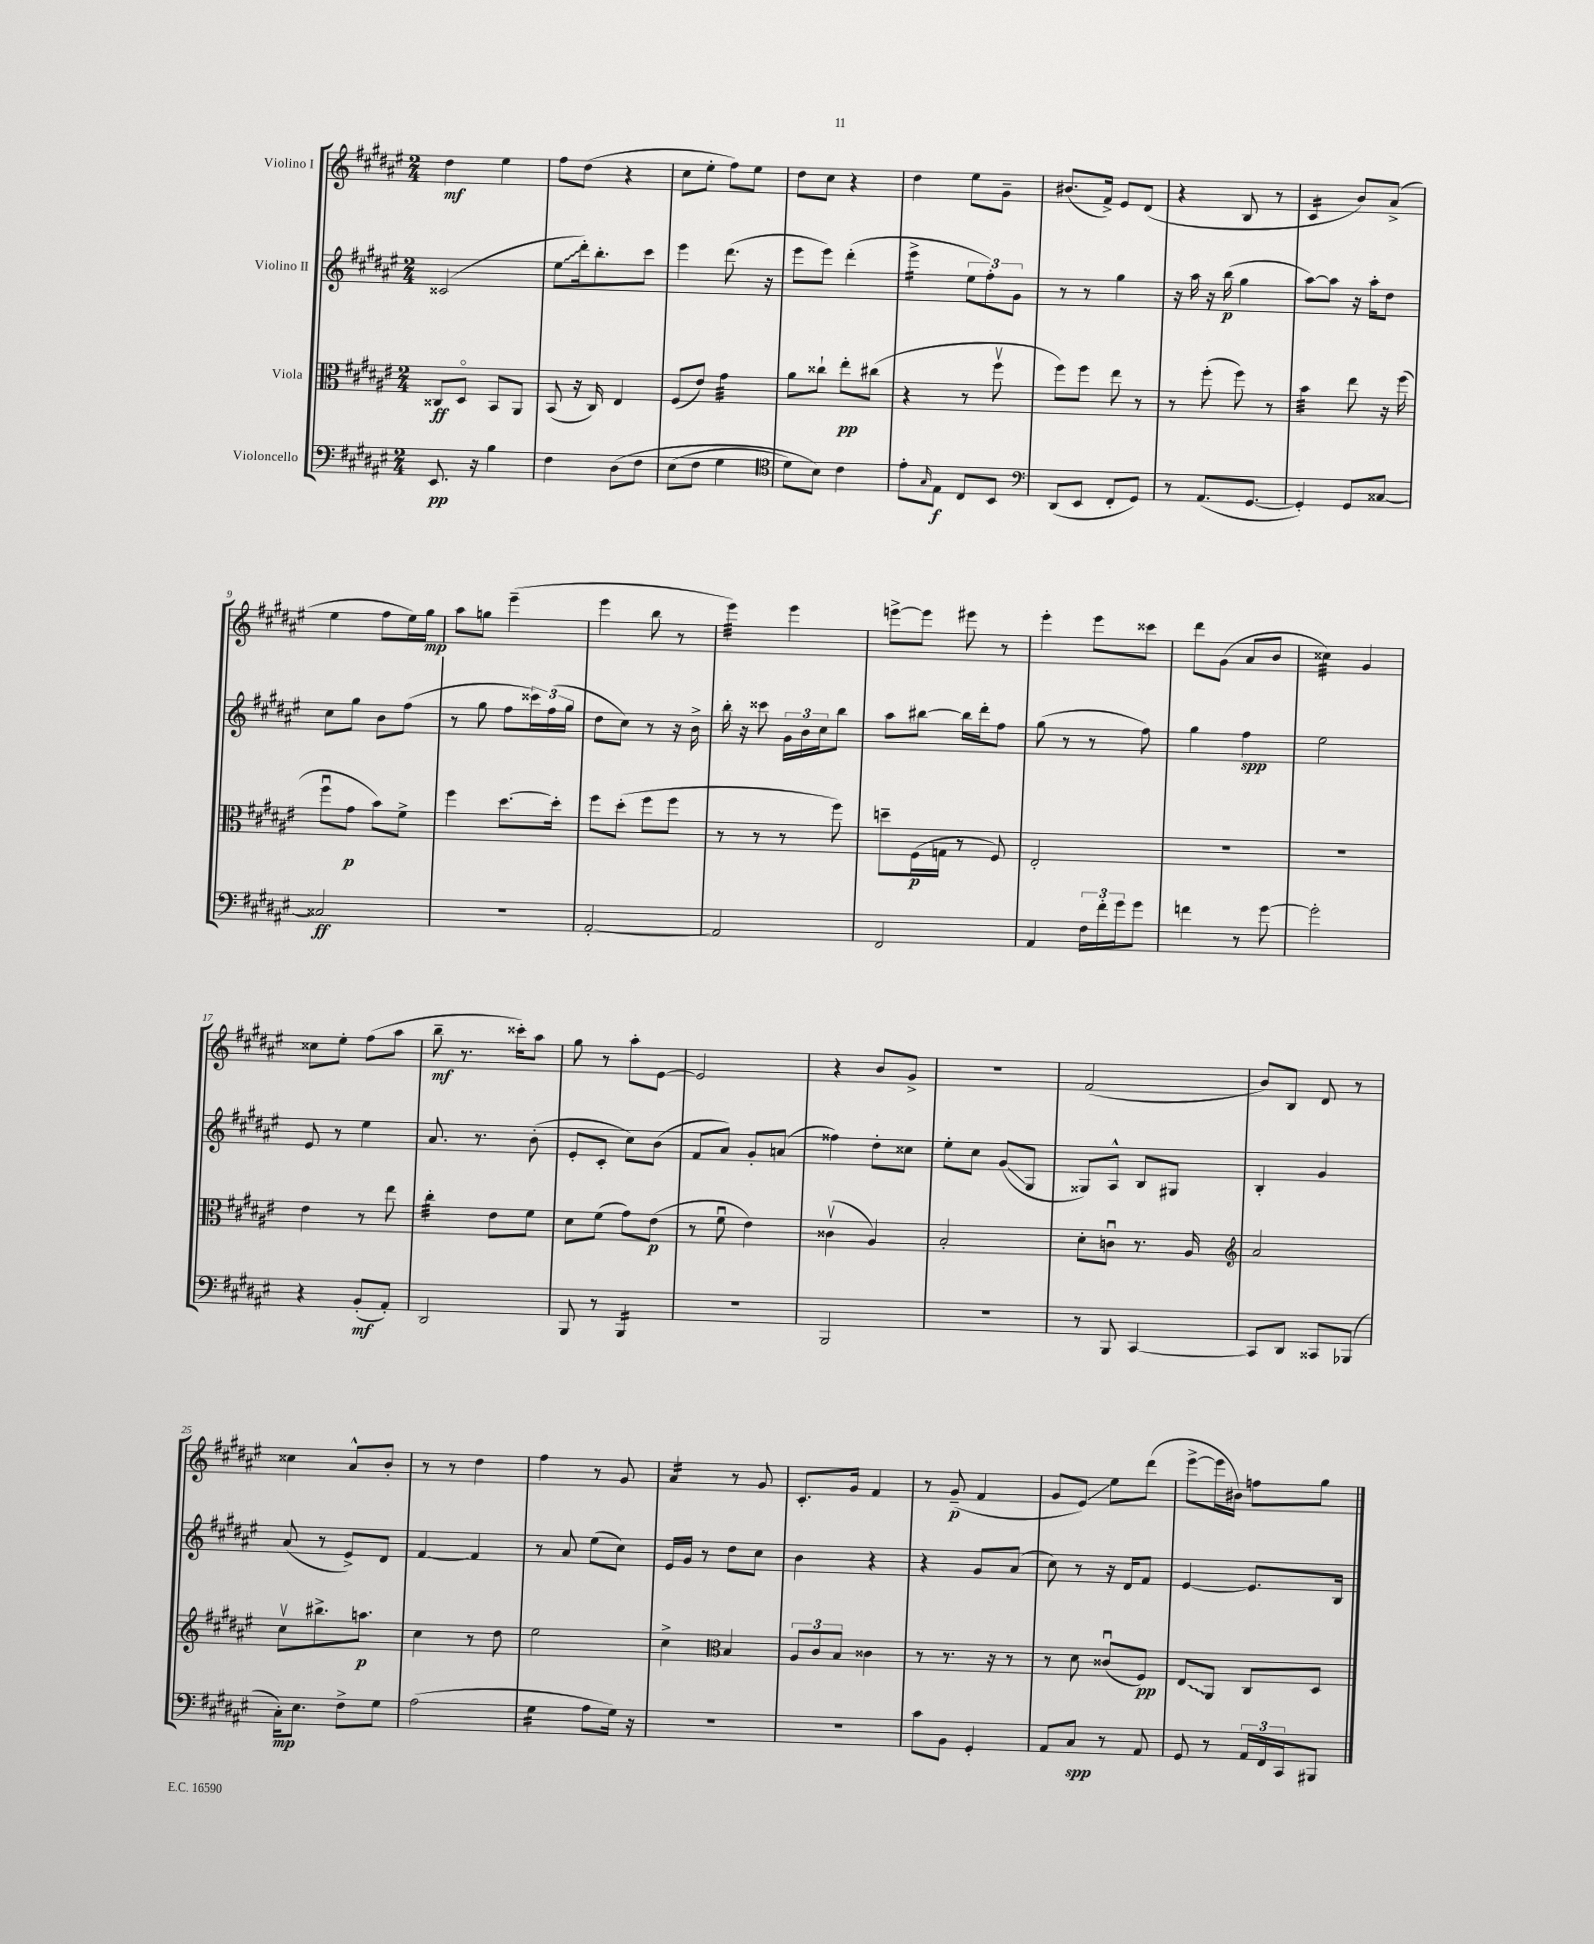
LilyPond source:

<<
\new StaffGroup <<
\new Staff = "s0" \with { instrumentName = "Violino I" } {
    \clef treble \key fis \major \numericTimeSignature \time 2/4
    dis''4\mf eis''4 |
    fis''8 dis''8( r4 |
    cis''8 eis''8-. fis''8) eis''8 |
    dis''8 cis''8 r4 |
    dis''4 eis''8 gis'8-- |
    bis'8.( fis'16->) eis'8 dis'8( |
    r4 b8 r8 |
    cis'4:16 b'8) ais'8->( |
    eis''4 fis''8 eis''16) gis''16\mp |
    ais''8 g''8 eis'''4--( |
    eis'''4 b''8 r8 |
    eis'''4:32) eis'''4 |
    e'''8~-> e'''8 eis'''8 r8 |
    eis'''4-. eis'''8 cisis'''8 |
    dis'''8 gis'8( ais'8 b'8 |
    cisis''4:32) gis'4 |
    cisis''8 eis''8-. fis''8( ais''8 |
    b''8--\mf r8. cisis'''16-.) ais''8 |
    gis''8 r8 ais''8-. eis'8~ |
    eis'2 |
    r4 b'8 gis'8-> |
    R2 |
    fis'2( |
    b'8) b8 dis'8 r8 |
    cisis''4 ais'8-^ b'8-. |
    r8 r8 dis''4 |
    fis''4 r8 gis'8 |
    ais'4:16 r8 gis'8 |
    cis'8.-. gis'16 fis'4 |
    r8 gis'8--\p( fis'4 |
    gis'8 eis'8\glissando) eis''8 dis'''8( |
    eis'''8~-> eis'''16 bis'16) f''8 gis''8 \bar "|." |
}
\new Staff = "s1" \with { instrumentName = "Violino II" } {
    \clef treble \key fis \major \numericTimeSignature \time 2/4
    cisis'2( |
    \once \override Glissando.style = #'zigzag eis''8\glissando dis'''16-.) b''8.-. cis'''8 |
    eis'''4 dis'''8.( r16 |
    eis'''8 eis'''8) dis'''4-.( |
    eis'''4:16-> \tuplet 3/2 { eis''8 fis''8-.) gis'8 } |
    r8 r8 gis''4 |
    r16 ais''16 r16 b''16\p( gis''4 |
    ais''8~) ais''8 r16 ais''16-. dis''8 |
    cis''8 gis''8 b'8 fis''8( |
    r8 gis''8 fis''8 \tuplet 3/2 { cisis'''16) fis''16( gis''16 } |
    dis''8 cis''8) r8 r16 b'16-> |
    b''16-. r16 cisis'''8 \tuplet 3/2 { gis'16 b'16 cis''16 } b''8 |
    ais''8 bis''8~ bis''16 dis'''16-. fis''8 |
    gis''8( r8 r8 fis''8) |
    gis''4 fis''4\spp |
    eis''2 |
    eis'8 r8 eis''4 |
    ais'8. r8. b'8-.( |
    eis'8-. cis'8-. cis''8) b'8( |
    fis'8 ais'8) gis'8-. a'8( |
    fisis''4) dis''8-. cisis''8 |
    eis''8-. cis''8 gis'8\glissando( gis8 |
    gisis8) ais8-^ b8 gis8 |
    b4-. gis'4 |
    ais'8( r8 eis'8->) dis'8 |
    fis'4~ fis'4 |
    r8 ais'8 eis''8( cis''8) |
    eis'16 gis'16 r8 dis''8 cis''8 |
    b'4 r4 |
    r4 gis'8 ais'8( |
    cis''8) r8 r16 dis'16 fis'8 |
    eis'4~ eis'8. b16 \bar "|." |
}
\new Staff = "s2" \with { instrumentName = "Viola" } {
    \clef alto \key fis \major \numericTimeSignature \time 2/4
    cisis8\ff dis8\flageolet b,8 ais,8 |
    b,8( r16 cis16) eis4 |
    fis8( eis'8) gis'4:32 |
    ais'8 cisis''8-! eis''8-.\pp cis''8( |
    r4 r8 fis''8\upbow |
    fis''8) fis''8 eis''8 r8 |
    r8 fis''8-.( fis''8) r8 |
    b'4:32 eis''8 r16 fis''16( |
    fis''8\downbow gis'8\p b'8) fis'8-> |
    fis''4 dis''8.~ dis''16-. |
    fis''8 dis''8-.( fis''8 fis''8 |
    r8 r8 r8 fis''8) |
    d''8-- fis16\p( g16 r8 fis8) |
    eis2-. |
    R2 |
    R2 |
    eis'4 r8 eis''8 |
    cis''4:32-. eis'8 fis'8 |
    dis'8 fis'8( gis'8) eis'8\p( |
    r8 fis'8\downbow eis'4) |
    cisis'4\upbow( ais4) |
    b2-. |
    dis'8-. c'8\downbow r8. ais16 |
    \clef treble ais'2 |
    cis''8\upbow bis''8.-> a''8.\p |
    cis''4 r8 dis''8 |
    eis''2 |
    cis''4-> \clef alto b4 |
    \tuplet 3/2 { ais8 cis'8 b8 } cisis'4 |
    r8 r8. r16 r8 |
    r8 dis'8 cisis'8\downbow( fis8\pp) |
    \once \override Glissando.style = #'zigzag eis8\glissando ais,8 cis8 dis8 \bar "|." |
}
\new Staff = "s3" \with { instrumentName = "Violoncello" } {
    \clef bass \key fis \major \numericTimeSignature \time 2/4
    eis,8.\pp r16 b4 |
    fis4 dis8\( fis8 |
    eis8( fis8 gis4 |
    \clef tenor dis'8) b8\) cis'4 |
    eis'8-. \grace { gis16 } eis8\f cis8 b,8 |
    \clef bass dis,8( eis,8 fis,8-. gis,8) |
    r8 ais,8.( gis,8.~ |
    gis,4-.) gis,8 cisis8~ |
    cisis2\ff |
    r2 |
    ais,2~-. |
    ais,2 |
    fis,2 |
    ais,4 \tuplet 3/2 { fis16 fis'16-. gis'16 } gis'8 |
    f'4 r8 gis'8~ |
    gis'2-. |
    r4 b,8-.\mf( ais,8-.) |
    dis,2 |
    b,,8 r8 b,,4:16 |
    R2 |
    b,,2 |
    R2 |
    r8 b,,8 cis,4~ |
    cis,8 dis,8 cisis,8 bes,,8( |
    cis16-.\mp) eis8. fis8-> gis8 |
    ais2( |
    gis4:16 ais8 gis16) r16 |
    R2 |
    r2 |
    cis'8 b,8 gis,4-. |
    ais,8 cis8\spp r8 ais,8 |
    gis,8 r8 \tuplet 3/2 { ais,16 fis,16 cis,16 } bis,,8 \bar "|." |
}
>>
>>
